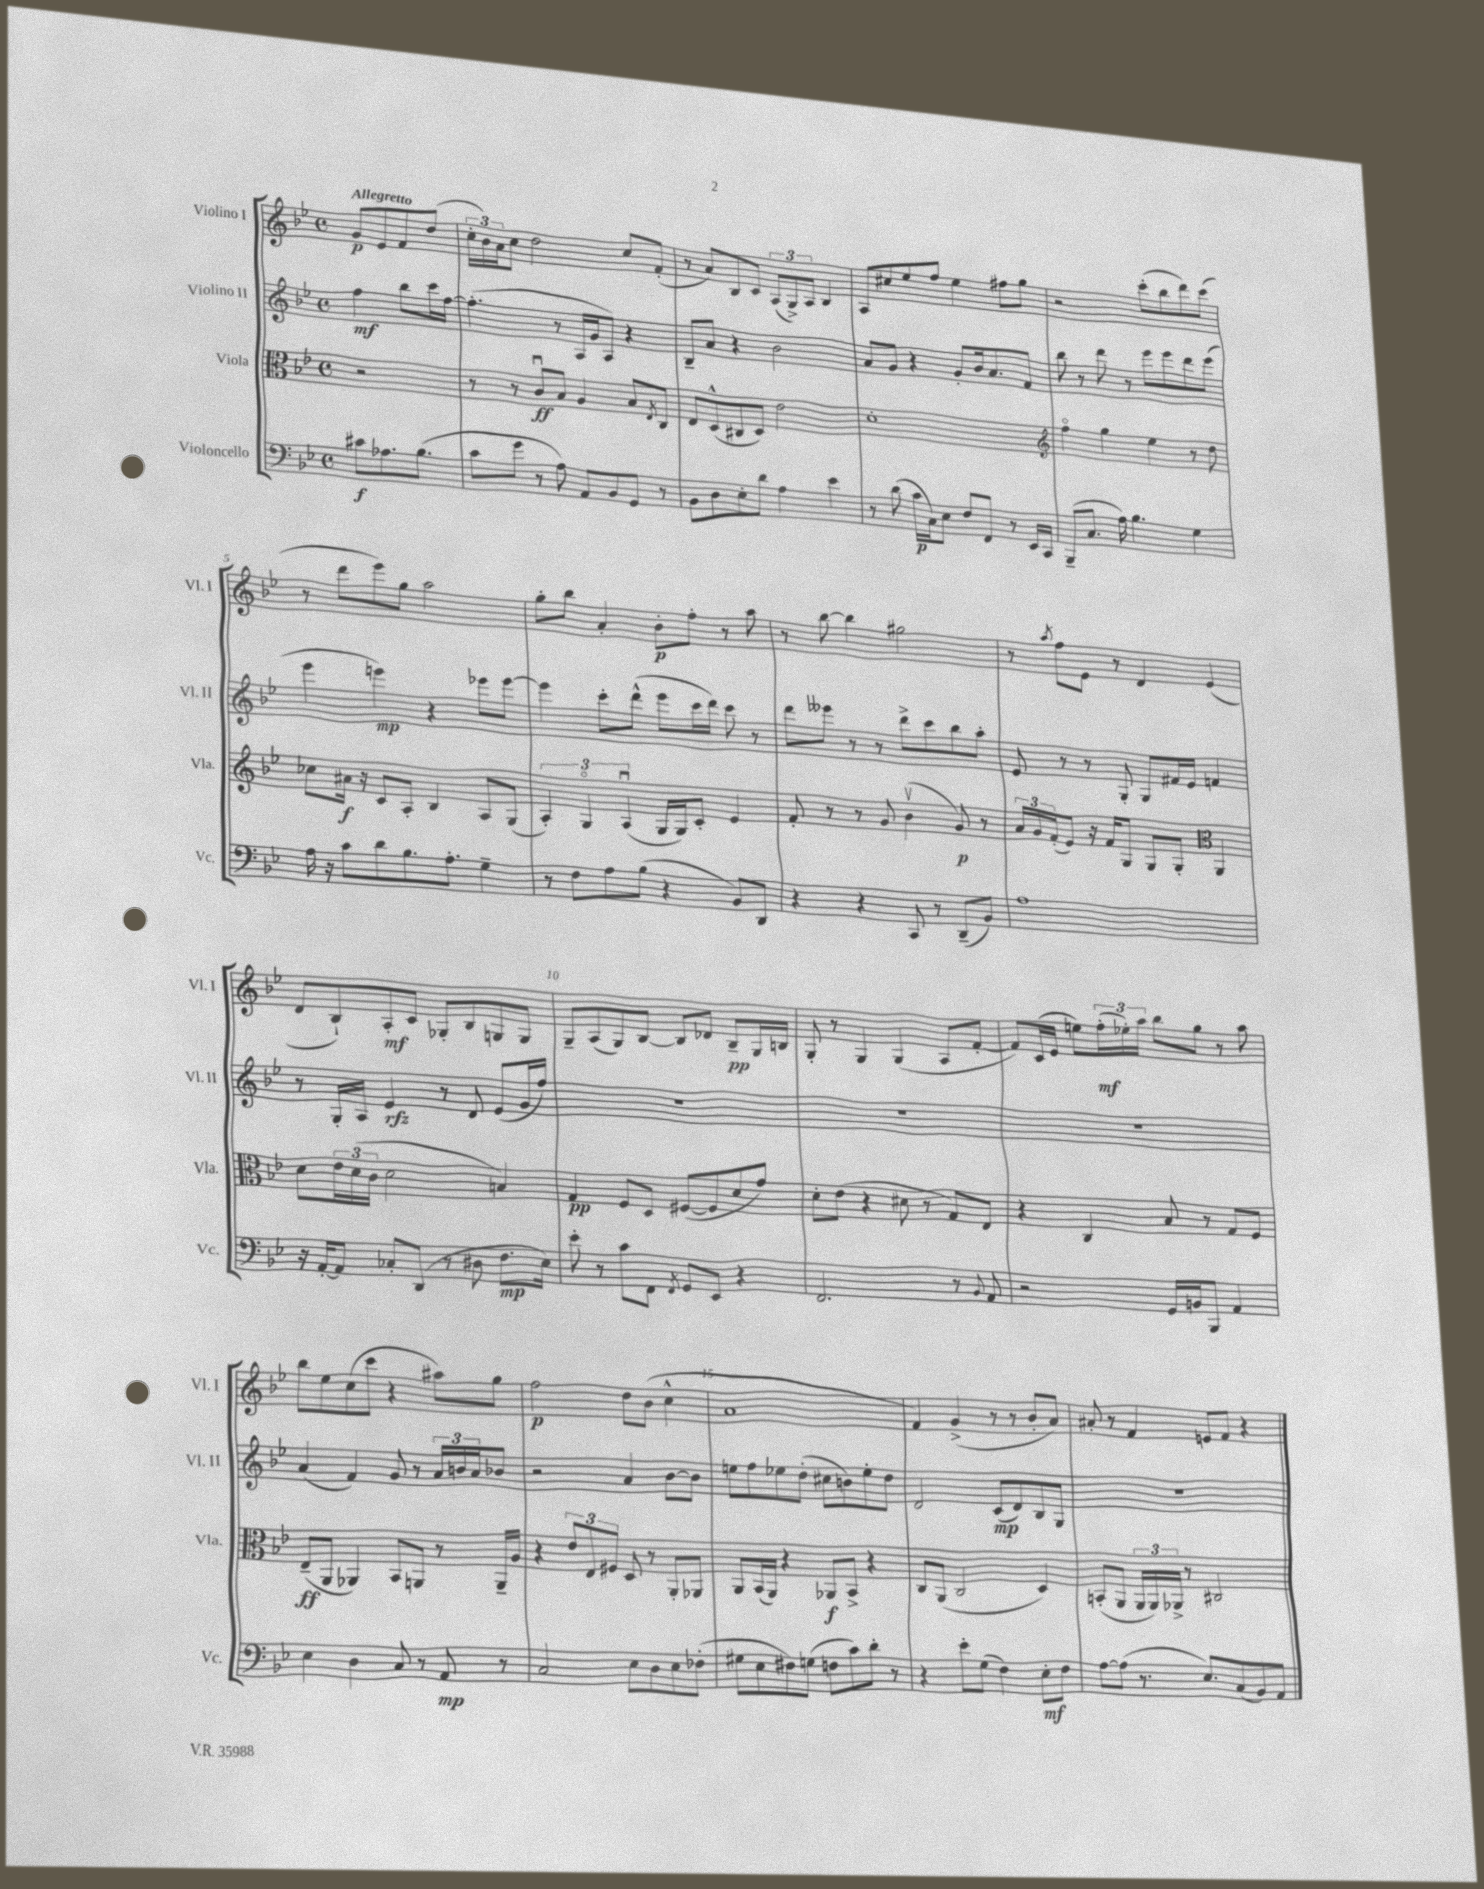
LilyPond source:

<<
\new StaffGroup <<
\new Staff = "s0" \with { instrumentName = "Violino I" shortInstrumentName = "Vl. I" } {
    \clef treble \key bes \major \defaultTimeSignature \time 4/4 \partial 2 \tempo "Allegretto"
    g'8\p ees'8 f'8 d''8( |
    \tuplet 3/2 { c''16-. bes'16) a'16 } c''8 d''2 c''8 f'8-.( |
    r8 a'8) bes8 c'8 \tuplet 3/2 { a8( g8->) a8 } bes4 |
    a8 cis''8 ees''8 f''8 ees''4 fis''8 g''8 |
    r2 c'''8-.( bes''8 d'''8) c'''8( |
    r8 d'''8 ees'''8) g''8 a''2 |
    g''8-. bes''8 a'4-. bes'8-.\p f''8-. r8 a''8 |
    r8 bes''8~ bes''4 gis''2 |
    r8 \acciaccatura { a''8 } f''8 ees'8 r8 d'4 ees'4( |
    d'8 bes8-!) a8-.\mf c'8 ges8-. bes8 g8 g8 |
    g8-- a8( g8) bes8~ bes8 des'8 bes8--\pp g16 b16 |
    g8-. r8 g4 g4( a8 f'8~-. |
    f'8) c'16( ees'16 e''8) \tuplet 3/2 { f''16-.\mf( ees''16-.) a''16 } bes''8 g''8 r8 a''8 |
    bes''8 ees''8 c''8( c'''8 r4 ais''8) g''8 |
    f''2\p d''8 bes'8( c''4-^ |
    a'1 |
    f'4) g'4->( r8 r8 bes'8-. a'8) |
    ais'8-. r8 f'4 e'8 f'8 r4 \bar "|." |
}
\new Staff = "s1" \with { instrumentName = "Violino II" shortInstrumentName = "Vl. II" } {
    \clef treble \key bes \major \defaultTimeSignature \time 4/4 \partial 2
    f''4\mf bes''8 c'''16 f''16~ |
    f''4.-.( r8 a16 g'16 a8) r4 |
    bes8-- a'8 r4 bes'2 |
    a'8 g'8 r4 g'8-. bes'16 a'8. f'8 |
    bes''8 r8 d'''8 r8 ees'''8 ees'''8 d'''8 ees'''8( |
    ees'''4 e'''4\mp) r4 ees'''8 ees'''8~ |
    ees'''4 c'''8-. d'''8-^( ees'''8 c'''16 d'''16) c'''8 r8 |
    d'''8 eeses'''8 r8 r8 d'''8-> c'''8 bes''8 a''8-. |
    ees'8 r8 r8 g8-. g8 fis'16 ees'16 f'4 |
    r8 g16-. a16 ees'4\rfz r8 d'8 ees'8( g'16 f''16) |
    R1 |
    R1 |
    R1 |
    a'4( f'4) g'8 r8 \tuplet 3/2 { a'16 b'16 a'16 } bes'8 |
    r2 a'4 bes'8~ bes'8 |
    e''8 f''8 ees''8 d''8-.( cis''8 b'8) ees''8-. d''8 |
    d'2 c'8\mp( d'8) bes8 g8 |
    R1 \bar "|." |
}
\new Staff = "s2" \with { instrumentName = "Viola" shortInstrumentName = "Vla." } {
    \clef alto \key bes \major \defaultTimeSignature \time 4/4 \partial 2
    r2 |
    r8 r8 c'8\downbow\ff bes8 a4 bes8 \acciaccatura { ees8 } c8 |
    ees8 d8-^( cis8 d8) ees'2 |
    d'1-. |
    \clef treble f''4\flageolet g''4 ees''4 r8 d''8 |
    ces''8 ais'16\f r16 c'8 a8-. bes4 a8 g8( |
    \tuplet 3/2 { a4-.) g4\flageolet a4\downbow( } g16 g16) c'8-. ees'4 |
    f'8-. r8 r8 g'8 bes'4\upbow( g'8\p) r8 |
    \tuplet 3/2 { a'16 g'16 f'16-.( } ees'8) r16 f'16 g8 g8 g8-. \clef alto a,4 |
    d'8 \tuplet 3/2 { ees'16 d'16( c'16 } d'2 b4) |
    g4\pp f8 d8 fis8~( fis8 d'8 g'8) |
    d'8-. ees'8( r4 dis'8 r8 g8) ees8 |
    r4 c4 bes8 r8 g8 f8 |
    ees8--\ff( a,8 aes,4) bes,8 a,8 r8 a,16-- a16 |
    r4 \tuplet 3/2 { ees'8 ees8 fis8 } d8 r8 a,8-. aes,8 |
    a,8 bes,16( a,16) r4 aes,8\f bes,8-> r4 |
    c8 a,8( c2 d4) |
    b,8-.( a,8 \tuplet 3/2 { a,16 a,16) aes,16-> } r8 cis2 \bar "|." |
}
\new Staff = "s3" \with { instrumentName = "Violoncello" shortInstrumentName = "Vc." } {
    \clef bass \key bes \major \defaultTimeSignature \time 4/4 \partial 2
    cis'8\f aes8. bes8.( |
    c'8 g'8 r8 a8) a,8 bes,8 g,8 r8 |
    bes,8 d8 ees8-. d'8 a4 ees'4 |
    r8 d'8( c'16\p c16) ees8 f8 f,8 r8 ees,16 c,16 |
    bes,,8--( c8. a16) bes4. g4 |
    a16 r16 c'8 d'8 bes8. a8.-. g4-- |
    r8 f8 a8 bes8( r4 bes,8) d,8 |
    r4 r4 c,8 r8 d,8--( bes,8) |
    a1 |
    r16 a,16~-. a,8 ces8-. d,8( r8 dis8 f8.\mp ees16) |
    ees'8-. r8 c'8 f,8 \acciaccatura { f,8 } g,8 ees,8 r4 |
    f,2. r8 \appoggiatura { bes,8 } a,8 |
    r2 g,16 b,16 bes,,8 a,4 |
    ees4 d4 c8 r8 a,8\mp r8 |
    c2 ees8 d8 ees8 fes8-.( |
    gis8 ees8 fis8) g8( f8 c'8) d'8-. r8 |
    r4 ees'8-. g8( f4) ees8-.\mf f8 |
    a8~ a8( r8. ees8.) c8( bes,8) a,8 \bar "|." |
}
>>
>>
\layout { \context { \Score \override BarNumber.break-visibility = ##(#f #t #t) barNumberVisibility = #(every-nth-bar-number-visible 5) } }
